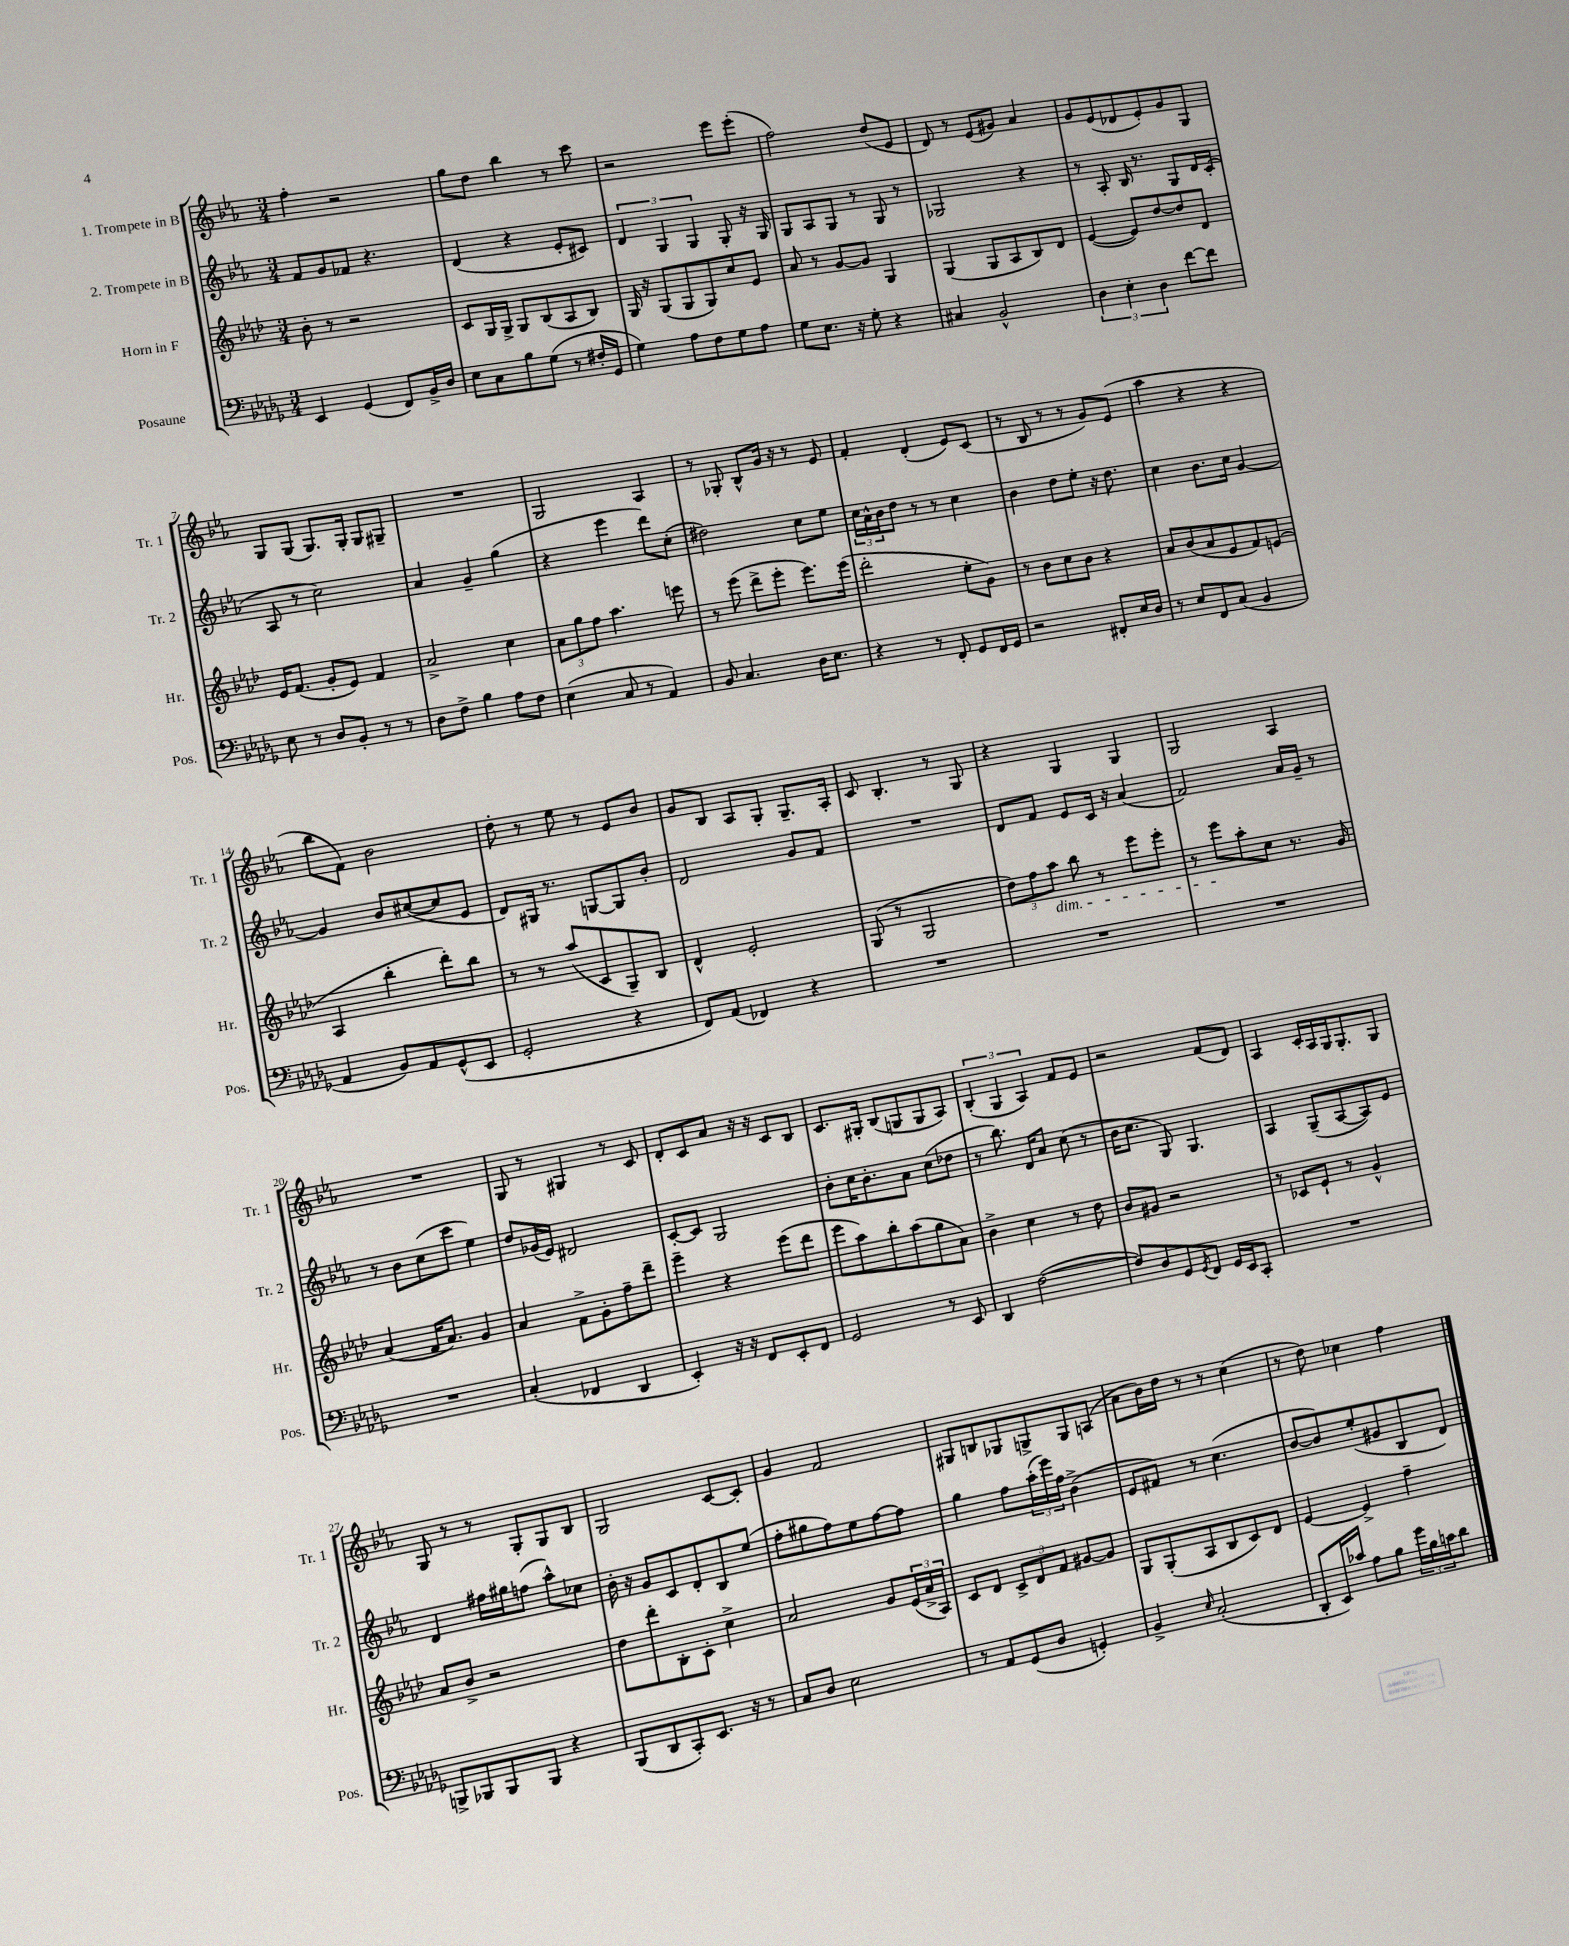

**kern	**kern	**kern	**kern
*staff4	*staff3	*staff2	*staff1
*clefF4	*clefG2	*clefG2	*clefG2
*k[b-e-a-d-g-]	*k[b-e-a-d-]	*k[b-e-a-]	*k[b-e-a-]
*M3/4	*M3/4	*M3/4	*M3/4
4EE-/	8b-'\	8f/L	4ff'\
.	8r	8g/	.
(4GG-/	2r	8f-/J	2r
.	.	4.r	.
8FF/L)	.	.	.
16BB-^/L	.	.	.
16D-/JJ	.	.	.
=	=	=	=
8E-\L	8c/L	(4d/	8gg\L
8C\	16G/L	.	8dd\J
.	16G^/JJ	.	.
8B-\	8G/L	4r	4bb-\
(8G-\J	(8B-/	.	.
8r	8A-/	8e-'/L	8r
16F#'/LL	8B-/J)	8c#/J)	8ccc\
16GG-/JJ	.	.	.
=	=	=	=
4G-\)	16G/	6d/	2r
.	16r	.	.
.	(8G/L	.	.
.	.	6G/	.
8A-\L	8G/	.	.
.	.	6G/	.
8F\	8G/)	.	.
8G-\	8cc/	8G'/	8eee-\L
8A-\J	8e-/J	16r	(8eee-'\J
.	.	16G/	.
=	=	=	=
8G-\L	8a-/	8G/L	2ff\)
8.E-\J	8r	8A-/	.
.	[8g/L	8G/J	.
16r	.	.	.
8G-'\	8g/]J	8r	.
4r	4G/	8G/	(8dd/L
.	.	8r	8e-/J
=	=	=	=
4C#/	(4G/	2G-/	8d/)
.	.	.	8r
2BB-^^/	8G/L	.	(8e-/L
.	8A-/	.	8g#/J)
.	8B-/)	4r	4a-/
.	8d-/J	.	.
=	=	=	=
6D-\	([4e-/	8r	8g/L
.	.	8A-'/	(8e-/
6E-'\	.	.	.
.	8e-/]L)	16B-/	8d-/
.	.	8.r	.
6D-\	.	.	.
.	[8dd-/	.	8e-'/)
[8f\L	8dd-/]	8G/L	8g/
8f\]J	8d-/J	16d/L	8G/J
.	.	(16c'/JJ	.
=	=	=	=
8E-\	16e-/LK	8A-/	8G/L
.	(8.f/J	.	.
8r	.	8r	(8G/J
8D-/L	8g'/L	2cc\)	8.G/L)
8BB-'/J	8e-/J)	.	.
.	.	.	16G'/Jk
8r	4f/	.	8G/L
8r	.	.	8G#~/J
=	=	=	=
8D-\L	2a-^/	4a-/	2.r
8F^\J	.	.	.
4B-\	.	4g~/	.
8A-\L	4cc\	(4gg\	.
8F\J	.	.	.
=	=	=	=
(4E-\	12a-\L	4r	2G/
.	12gg\	.	.
.	12ff\J	.	.
8C/	4.aa-\	4eee-\	.
8r	.	.	.
4AA-/)	.	8ddd\L)	4A-/
.	8eee\	(8cc'\J	.
=	=	=	=
8BB-/	8r	2dd#\)	8r
4.C/	(8eee-\	.	8G-'/
.	8ddd-^\L	.	8B-^^/L
.	8eee-'\J	.	16g/Jk
.	.	.	16r
16D-\LK	8.eee-\L)	8cc\L	8r
8.E-\J	.	.	.
.	.	8ee-\J	8e-/
.	(16eee-\Jk	.	.
=	=	=	=
4r	2ddd-'\	24cc\LL	4f'/
.	.	24a-^^\	.
.	.	24b-\J	.
.	.	8dd\J	.
8r	.	8r	(4d'/
8FF'/	.	8r	.
8GG-/L	8ee-'\L	4cc\	8e-/L)
16FF/L	8g\J)	.	(8c/J
16GG-/JJ	.	.	.
=	=	=	=
2r	8r	4b-\	8r
.	8b-\L	.	8B-/
.	8cc\	8dd\L	8r
.	8b-\J	8ee-'\J	8r
8FF#'/L	4r	16r	8g/L)
.	.	8.dd\	.
16E-/L	.	.	(8e-/J
16D-/JJ	.	.	.
=	=	=	=
8r	8a-/L	4cc\	4aa-\
8E-/L	(8b-/	.	.
8FF/	8a-/	8.b-\L	4r
(8C/J	8e-/	.	.
.	.	16cc\Jk	.
4BB-/	8f/)	[4g/	4r
.	(8e/J	.	.
=	=	=	=
4AA-/	4A-/	4g/]	8bb-\L
.	.	.	8f\J)
8BB-/L)	4bb-'\	8b-/L	2b-\
8AA-/	.	([8cc#/	.
(8GG-^^/	8ddd-'\L)	8cc#/]	.
8EE-/J	8bb-\J	8e-/J	.
=	=	=	=
2GG-'/	8r	8d/L)	8dd'\
.	8r	16G#/Jk	8r
.	.	8.r	.
.	(8aa-/L	.	8ee-\
.	8c/	[8G/L	8r
4r	8G~/)	8G/]	8e-/L
.	8B-/J	8b-'/J	8b-/J
=	=	=	=
8FF/L)	4d-^^/	2d/	8g/L
(8AA-/J	.	.	8B-/J
4FF-/)	2e-'/	.	8A-/L
.	.	.	8G'/J
4r	.	8g/L	8.G~/L
.	.	8f/J	.
.	.	.	16A-'/Jk
=	=	=	=
2.r	(8G/	2.r	8c/
.	8r	.	4.B-'/
.	2G/	.	.
.	.	.	8r
.	.	.	8G/
=	=	=	=
2.r	12dd-\L)	8d/L	4r
.	12ff\	.	.
.	.	8f/J	.
.	12aa-\J	.	.
.	8bb-\	8e-/L	4G/
.	8r	16c/Jk	.
.	.	16r	.
.	8eee-\L	(4a-/	4G/
.	8eee-'\J	.	.
=	=	=	=
2.r	8r	2f/)	2G/
.	8eee-\L	.	.
.	8aa-'\	.	.
.	8cc\J	.	.
.	8.r	16a-/LL	4A-/
.	.	16g~/JJ	.
.	.	8r	.
.	16g/	.	.
=	=	=	=
2.r	(4a-/	8r	2.r
.	.	8b-\L	.
.	16f/LK	(8cc\	.
.	8.a-/J)	.	.
.	.	8ccc\J	.
.	4g/	4ee-\)	.
=	=	=	=
(4C'/	4a-/	8dd/L	8G/
.	.	(16g-/L	8r
.	.	16e-/JJ)	.
4FF-/	8f^\L	2d#/	4G#/
.	8g'\	.	.
4DD-/	8ff~\	.	8r
.	8ddd-~\J	.	8c/
=	=	=	=
4EE-'/)	4eee-~\	[8c'/L	8d'/L
.	.	8c/]J	8c/
16r	4r	2G/	8a-/J
16r	.	.	.
8FF/L	.	.	16r
.	.	.	16r
8EE-'/	(8eee-\L	.	8c/L
8FF/J	8ddd-\J	.	8B-/J
=	=	=	=
2GG-/	8eee-\L	8b-'\L	8.c/L
.	8aa-\)	16cc\K	.
.	.	8.b-'\	16G#'/Jk
.	8bb-'\	.	(8B-/L
.	(8aa-\	8a-\J	8G/
8r	8gg\	(8cc\L	8G/
8EE-/	8a-\J)	8dd-\J	8A-/J)
=	=	=	=
4DD-/	4b-^\	8r	(6B-'/
.	.	8.bb-\)	.
.	.	.	6G/
([2F\	4cc\	.	.
.	.	16d/LK	.
.	.	.	6A-/)
.	.	8a-/J	.
.	8r	(8cc\	8f/L
.	8dd-\	8r	8e-/J
=	=	=	=
8F/]L)	8b-/L	16b-\LK	2r
.	.	8.cc\J	.
8D-/	8g#/J	.	.
8GG-/	2r	8G/)	.
8qGG-/	.	.	.
8FF/J	.	4.G/	.
16GG-/LL	.	.	(8f/L
16EE-/J	.	.	.
8CC'/J	.	.	8d/J)
=	=	=	=
2.r	8r	4A-/	4A-/
.	8c-/L	.	.
.	8e-`/J	(8G~/L	16c'/LL
.	.	.	16A-/
.	8r	[8A-/	16G/J
.	.	.	8.G'/
.	4g^^/	8A-/])	.
.	.	8e-/J	8G/J
=	=	=	=
8BBB^/L	8a-/L	4d/	8G/
8BBB-/	8b-^/J	.	8r
8BBB-/	2r	16ff#\LL	8r
.	.	16gg#\J	.
8BBB-/J	.	(8ff\J	8G'/L
4r	.	8aa-^^\L)	8G/
.	.	8cc-\J	8B-/J
=	=	=	=
(8BBB-/L	8dd-\L	16b-'\	2G/
.	.	16r	.
8DD-/	8ddd-'\	8g/L	.
8CC'/)	8B-'\	8c/	.
8.EE-/J	8c'\J	8d'/	.
.	4cc^\	8B-/	[8c/L
16r	.	.	.
8r	.	(8ee-/J	8c'/]J
=	=	=	=
8C/L	2a-/	8ff'\L	4g/
8D-/J	.	8gg#\	.
2E-\	.	8ff\)	2f/
.	.	8ee-\	.
.	8g/L	[8ff\	.
.	(24e-/L	8ff\]J	.
.	24a-^/	.	.
.	24A-/JJ)	.	.
=	=	=	=
8r	8c/L	4gg\	8G#/L
8AA-/L	8d-/J	.	8B/
(8GG-/	12c^/L	8ff\L	8G-/
.	12d-/	.	.
8D-/J	.	(24aa-'\L	8G^/
.	12f/J	24eee-\)	.
.	.	24ff\JJ	.
4GG'/)	[8g#/L	(4b-^\	8G/
.	8g#/]J	.	(8A/J
=	=	=	=
4BB-^/	8G/L	8e-/L	8a-\L
.	(8G'/	8f#/J)	16b-\L)
.	.	.	16dd\JJ
16qqE-/	.	.	.
(2C'/	8A-/	8r	8r
.	8B-/	(4.cc\	8r
.	8c/)	.	(4cc\
.	8d-/J	.	.
=	=	=	=
8DD-'/L	[4e-/	[8b-/L	8r
16EE-/L)	.	8b-/])	8dd\)
16c-/JJ	.	.	.
8A-\L	4e-^/]	(8ee-'/	4cc-\
8B-\J	.	8g#/	.
24g-\LL	4ff~\	8B-/	4ff\
24B-\	.	.	.
24c\J	.	.	.
8d-\J	.	8d/J)	.
==	==	==	==
*-	*-	*-	*-
